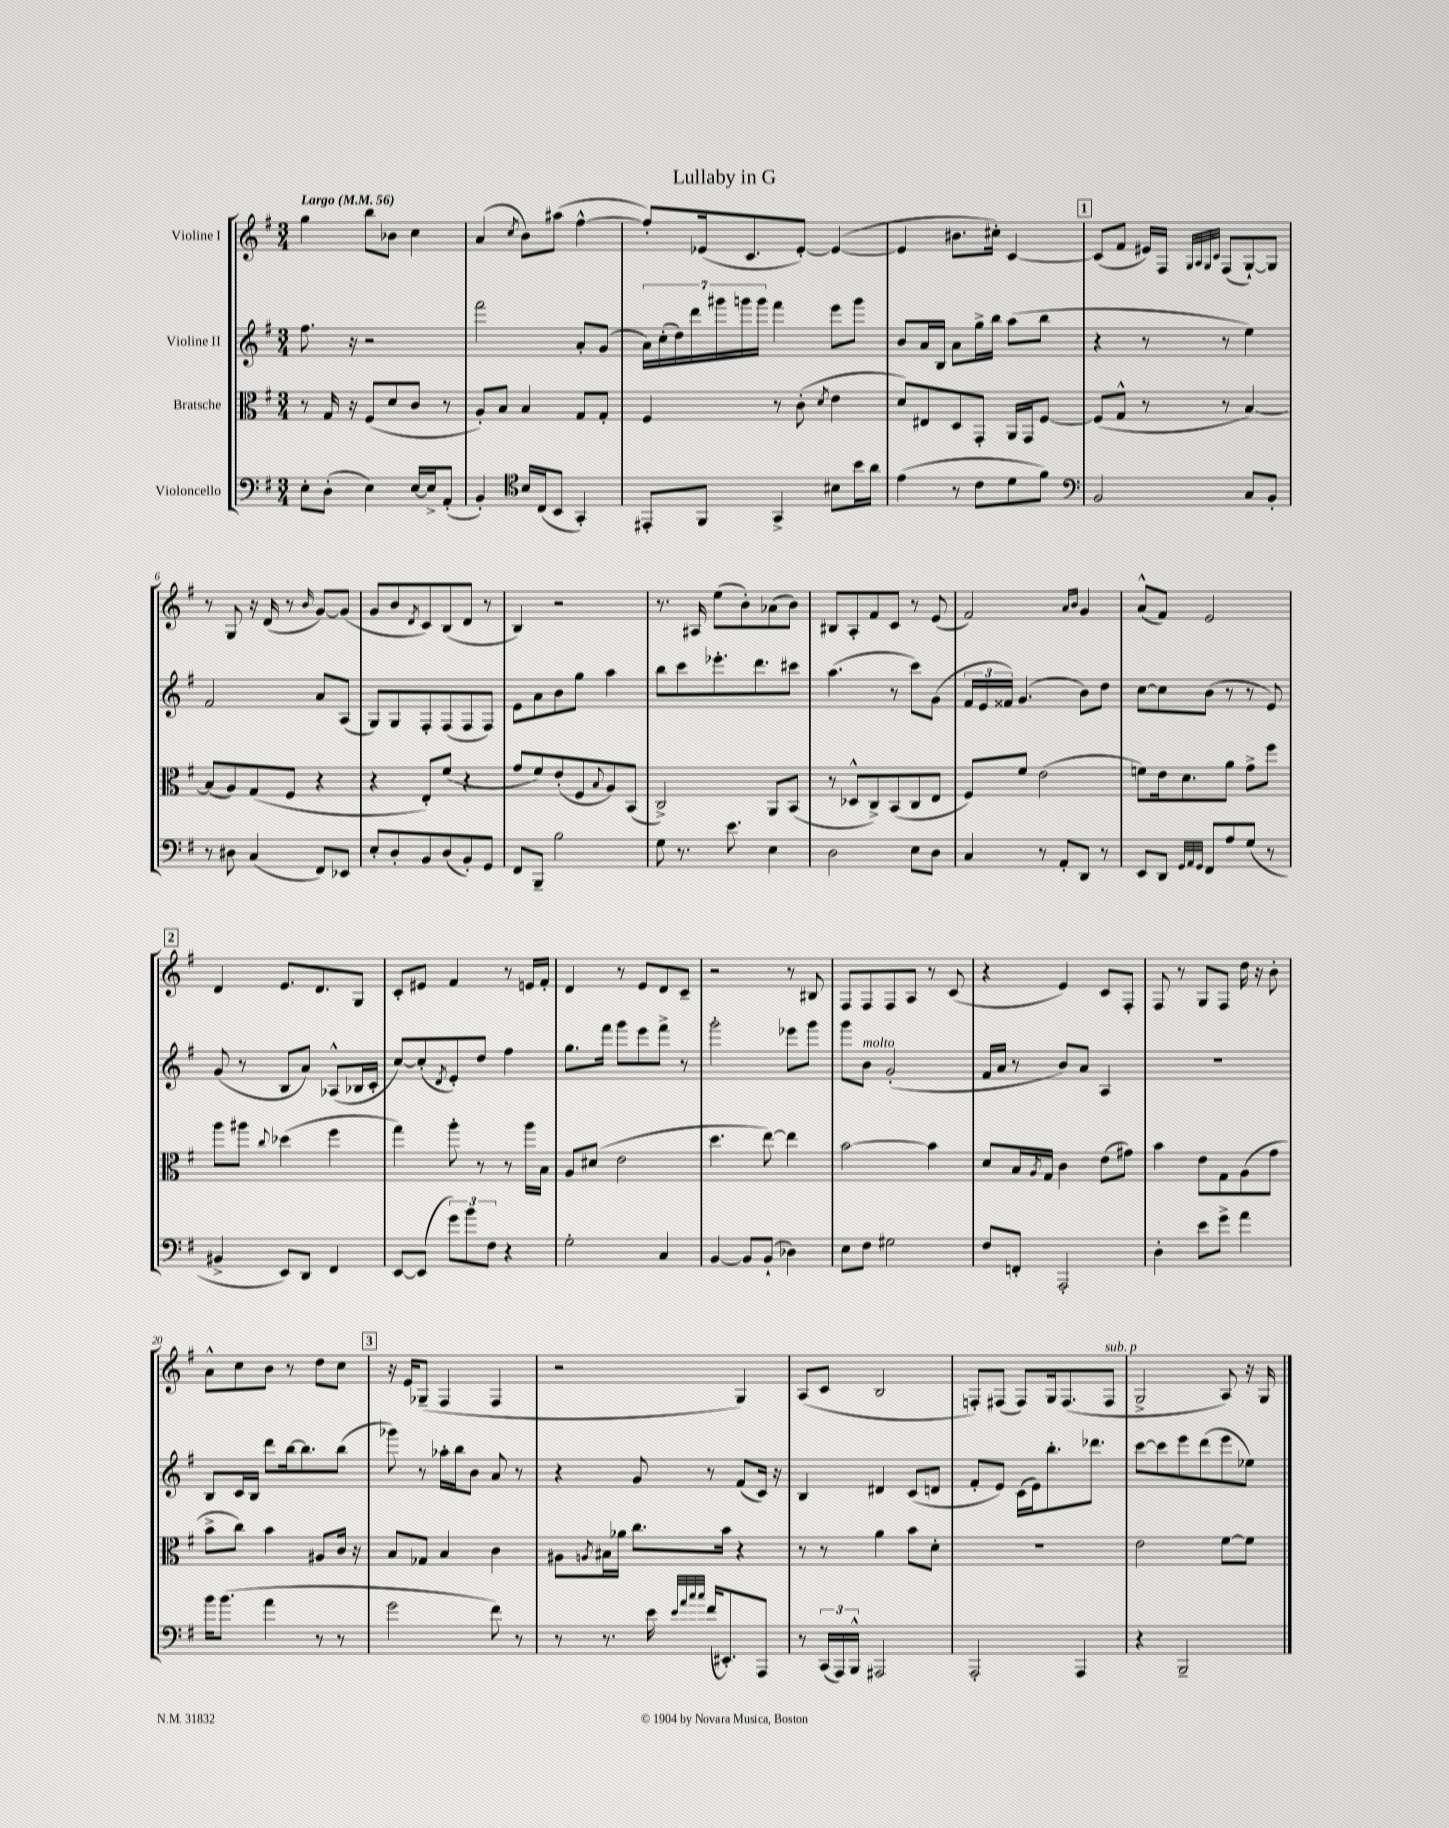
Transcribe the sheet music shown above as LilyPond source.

\header { title = "Lullaby in G" }
<<
\new StaffGroup <<
\new Staff = "s0" \with { instrumentName = "Violine I" } {
    \clef treble \key g \major \numericTimeSignature \time 3/4 \tempo "Largo" 4 = 56
    g''4 b''8 bes'8 c''4 |
    a'4( \acciaccatura { c''8 } b'8) ais''8( fis''4~-^ |
    fis''8-.) ees'16( c'8. ees'8~-.) ees'4~( |
    ees'4 bis'8. cis''16-.) c'4~ |
    \mark \markup { \box "1" } c'8( fis'8 eis'16) fis16 \grace { g32 a32 g32 c'32 } fis8( g8~-!) g8 |
    r8 g8 r16 d'16( r8 \grace { b'16 } g'8~) g'8( |
    g'8 b'8 \acciaccatura { d'8 } c'8) b8( d'8 r8 |
    b4) r2 |
    r8. ais16 e''8( b'8-.) aes'8( b'8) |
    bis8 a8-. fis'8 c'8 r8 e'8( |
    fis'2) \grace { a'16 b'16 } g'4 |
    a'8-^( fis'8) e'2 |
    \mark \markup { \box "2" } d'4 e'8. d'8. g8 |
    c'8-. eis'8 fis'4 r8 e'16 fis'16-. |
    d'4 r8 e'8 d'8 c'8-- |
    r2 r8 bis8 |
    fis8 fis8 fis8 a8 r8 c'8( |
    r4 e'4) c'8 fis8-. |
    fis8 r8 g8 fis8 d''16 r16 b'8-. |
    a'8-^ c''8 b'8 r8 d''8 c''8 |
    \mark \markup { \box "3" } r16 e'16 ges8--( fis4 fis4 |
    r2 g4) |
    a8( c'8 b2 |
    f8-.) fis8( fis8) g16 fis8.( fis8^\markup { \italic "sub. p" } |
    g2-> a8) r16 g16 \bar "|." |
}
\new Staff = "s1" \with { instrumentName = "Violine II" } {
    \clef treble \key g \major \numericTimeSignature \time 3/4
    fis''8. r16 r2 |
    fis'''2 a'8-. g'8( |
    \tuplet 7/4 { a'16) c''16-.( d''16) d'''16 gis'''16 g'''16 g'''16 } fis'''4 e'''8 g'''8 |
    b'8 a'16 b16 a'8 g''16-> b''16 a''8( b''8 |
    \mark \markup { \box "1" } r4 r8 r8 e''4) |
    fis'2 a'8 a8( |
    g8) g8 fis8-. fis8( fis8 fis8) |
    e'8 a'8 b'8 g''8 a''4 |
    b''8 c'''8 ees'''8.-. d'''8. cis'''8 |
    a''4.( r8 c'''8) g'8( |
    \tuplet 3/2 { fis'16 e'16 fisis'16) } g'4.( b'8) d''8 |
    c''8~ c''8 b'8( r8 r8 e'8) |
    \mark \markup { \box "2" } g'8( r8 b8 a'8) aes8-^( bes16 c'16-. |
    c''8~) c''8-.( \acciaccatura { d'8 } e'8-.) d''8 fis''4 |
    g''8. fis'''16 g'''8 e'''8 fis'''8-> r8 |
    g'''2-. ees'''8 g'''8 |
    g'''8 b'8^\markup { \italic "molto" } g'2-.( |
    fis'16 a'16 r8 b'8) a'8 a4 |
    R2. |
    b8 c'16 b16 d'''8 b''16~ b''8. b''8( |
    \mark \markup { \box "3" } ges'''8) r8 aes''16-. b''16 b'8 a'8 r8 |
    r4 g'8 r8 fis'8( c'16) r16 |
    b4 dis'4 c'8( d'8 |
    fis'8-. e'8) c'16( e'16) b''8.-. des'''8. |
    c'''8~ c'''8 e'''8 d'''8( e'''8 ees''8) \bar "|." |
}
\new Staff = "s2" \with { instrumentName = "Bratsche" } {
    \clef alto \key g \major \numericTimeSignature \time 3/4
    r8 g16 r16 fis8( d'8 c'8 r8 |
    a8-.) b8 b4 g8 g8-. |
    fis4 r8 c'8-.( \acciaccatura { d'8 } e'4 |
    d'8) eis8 d8 g,8-. a,16 g,16 fis8~ |
    \mark \markup { \box "1" } fis8( g8-^ r8 r8 b4~) |
    b8( a8) g8( fis8 r4 |
    r4 e8-.) fis'8( r4 |
    g'8 fis'8) e'8-.( fis8 \appoggiatura { b8 } a8) b,8( |
    c2->) a,8 b,8( |
    r8 des8-^ c8->) b,8( c8 e8 |
    fis8) fis'8 e'2( |
    f'8) e'16 d'8. a'8 g'8-> fis''8 |
    \mark \markup { \box "2" } a''8 ais''8 \appoggiatura { c''8 } des''4( fis''4 |
    g''4) a''8-. r8 r8 a''16 b16 |
    a8 dis'8( e'2 |
    d''4. e''8~) e''4 |
    b'2~ b'4 |
    d'8 b16 \acciaccatura { a8 } g16 c'4 e'8( gis'8) |
    b'4 e'8 g8 a8( g'8 |
    b'8-> c''8) b'4 ais8 c'16 r16 |
    \mark \markup { \box "3" } b8 ges8 b4 c'4 |
    ais8 \acciaccatura { a8 } bis16 aes'16 c''8. b'16 r4 |
    r8 r8 a'4 b'8 d'8-. |
    R2. |
    e'2 fis'8~ fis'8 \bar "|." |
}
\new Staff = "s3" \with { instrumentName = "Violoncello" } {
    \clef bass \key g \major \numericTimeSignature \time 3/4
    e8-. d8-.( e4) e16~ e16-> a,8-.( |
    b,4-.) \clef tenor b16 c16( b,8 g,4-.) |
    eis,8-. fis,8 g,4-> bis8 b'16 a'16 |
    e'4( r8 c'8 d'8 fis'8) |
    \mark \markup { \box "1" } \clef bass b,2 c8 b,8-. |
    r8 dis8 c4( fis,8) ees,8 |
    e8-. d8-. b,8 d8( b,8-.) g,8 |
    fis,8 b,,8-- b2 |
    g8 r8. e'8. e4 |
    d2 e8 d8 |
    c4 r8 a,8-. d,8 r8 |
    e,8 d,8 \grace { g,32 a,32 g,32 } fis,8 a8 g8( r8 |
    \mark \markup { \box "2" } bis,4-> e,8) d,8 fis,4 |
    e,8~ e,8( \tuplet 3/2 { g'8) b'8 fis8 } r4 |
    g2-. c4 |
    b,4~ b,8 b,8-!( des4) |
    e8 fis8 gis2 |
    fis8 f,8-. a,,2-. |
    d4-. e'8 g'8-> a'4 |
    b'16 b'8.( a'4 r8 r8 |
    \mark \markup { \box "3" } g'2 fis'8) r8 |
    r8 r8. e'16 \grace { e'32 a'32 c''32 c''32 } fis'16( eis,8.-.) a,,8 |
    r8 \tuplet 3/2 { c,16( a,,16) b,,16-^ } ais,,2 |
    a,,2-. a,,4 |
    r4 b,,2-- \bar "|." |
}
>>
>>
